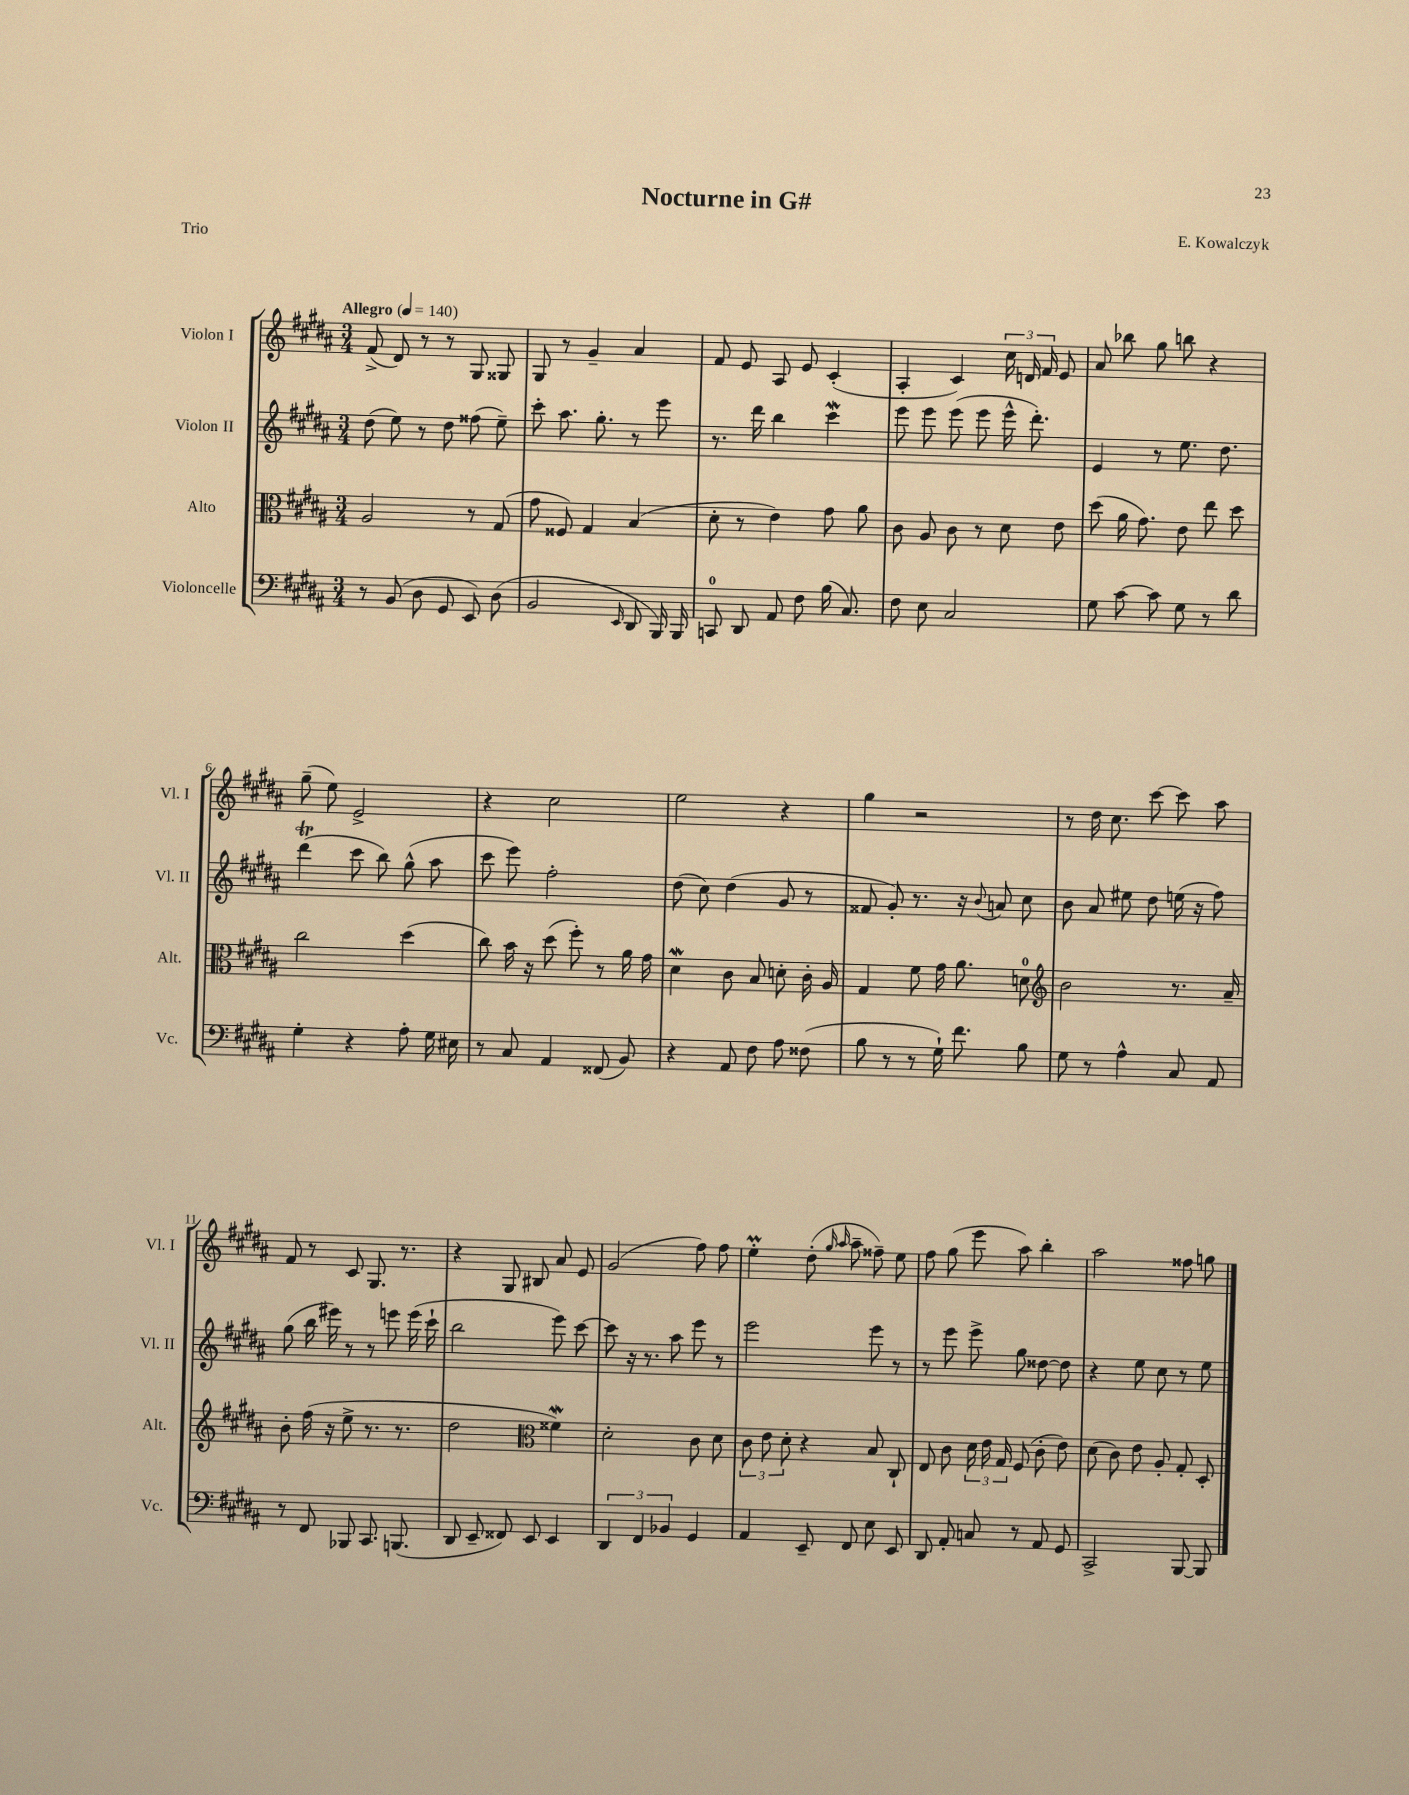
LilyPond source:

\header { title = "Nocturne in G#" composer = "E. Kowalczyk" piece = "Trio" }
<<
\new StaffGroup <<
\new Staff = "s0" \with { instrumentName = "Violon I" shortInstrumentName = "Vl. I" } {
    \clef treble \key b \major \numericTimeSignature \time 3/4 \tempo "Allegro" 4 = 140
    \autoBeamOff fis'8->( dis'8) r8 r8 gis8 gisis8 |
    gis8 r8 gis'4-- ais'4 |
    fis'8 e'8 ais8 e'8 cis'4-.( |
    ais4-. cis'4) \tuplet 3/2 { cis''16 d'16 fis'16 } e'8 |
    ais'8 bes''8 gis''8 b''8 r4 |
    gis''8--( e''8) e'2-> |
    r4 cis''2 |
    e''2 r4 |
    gis''4 r2 |
    r8 dis''16 cis''8. cis'''8~ cis'''8 ais''8 |
    fis'8 r8 cis'8 gis8. r8. |
    r4 gis8 bis8 ais'8 e'8 |
    gis'2( fis''8) fis''8 |
    e''4-.\prall dis''8-.( \grace { gis''16 ais''16 } ais''8-- fisis''8--) e''8 |
    fis''8 gis''8( e'''8 ais''8) b''4-. |
    ais''2 fisis''8 g''8 \bar "|." |
}
\new Staff = "s1" \with { instrumentName = "Violon II" shortInstrumentName = "Vl. II" } {
    \clef treble \key b \major \numericTimeSignature \time 3/4
    \autoBeamOff dis''8( e''8) r8 dis''8 fisis''8( e''8--) |
    cis'''8-. ais''8. gis''8.-. r8 e'''8 |
    r8. dis'''16 b''4 cis'''4\mordent |
    e'''8 e'''8 e'''8( e'''8 e'''16-^ dis'''8.-.) |
    e'4 r8 e''8. dis''8. |
    dis'''4\trill( cis'''8 b''8) gis''8-^( ais''8 |
    cis'''8 e'''8) fis''2-. |
    dis''8( cis''8) dis''4( gis'8 r8 |
    fisis'8 gis'8-.) r8. r16 \appoggiatura { b'8 } a'8 cis''8 |
    b'8 ais'8 eis''8 dis''8 e''16( r16 fis''8) |
    gis''8( b''16 eis'''16) r8 r8 e'''8 e'''16( cis'''16-! |
    b''2 e'''8) cis'''8~ |
    cis'''8 r16 r8. ais''8 e'''8 r8 |
    e'''2 e'''8 r8 |
    r8 e'''8 e'''8-> gis''8 disis''8~ disis''8 |
    r4 e''8 cis''8 r8 e''8 \bar "|." |
}
\new Staff = "s2" \with { instrumentName = "Alto" shortInstrumentName = "Alt." } {
    \clef alto \key b \major \numericTimeSignature \time 3/4
    \autoBeamOff ais2 r8 gis8( |
    gis'8 fisis8) gis4 b4( |
    dis'8-. r8 e'4) gis'8 ais'8 |
    cis'8 ais8 cis'8 r8 dis'8 e'8 |
    dis''8( ais'16 gis'8.) e'8 e''8 dis''8 |
    cis''2 dis''4( |
    cis''8) b'16 r16 dis''8( fis''8-.) r8 ais'16 gis'16 |
    dis'4\mordent cis'8 b8 d'8-. cis'16-. ais16 |
    gis4 fis'8 gis'16 ais'8. d'8-0 |
    \clef treble b'2 r8. ais'16-- |
    b'8-. fis''16( r16 e''8-> r8. r8. |
    dis''2 \clef alto fisis'4\mordent) |
    dis'2-. cis'8 dis'8 |
    \tuplet 3/2 { cis'8 e'8 dis'8-. } r4 b8 cis8-! |
    e8 cis'8 \tuplet 3/2 { dis'16 e'16 gis16 } fis8( cis'8-. e'8) |
    dis'8( cis'8) e'8 ais8-. gis8-. dis8-. \bar "|." |
}
\new Staff = "s3" \with { instrumentName = "Violoncelle" shortInstrumentName = "Vc." } {
    \clef bass \key b \major \numericTimeSignature \time 3/4
    \autoBeamOff r8 b,8( dis8 gis,8 e,8) dis8( |
    b,2 \grace { e,16 } dis,8 b,,16) b,,16 |
    c,8-0 dis,8 ais,8 fis8 b16( cis8.) |
    fis8 e8 cis2 |
    gis8 cis'8~ cis'8 gis8 r8 dis'8 |
    gis4-. r4 ais8-. gis16 eis16 |
    r8 cis8 ais,4 fisis,8( b,8) |
    r4 ais,8 fis8 ais8 fisis8( |
    b8 r8 r8 gis16-!) fis'8. b8 |
    gis8 r8 ais4-^ cis8 ais,8 |
    r8 fis,8 bes,,8 cis,8. b,,8.( |
    dis,8 e,8-- fisis,8) e,8 e,4 |
    \tuplet 3/2 { dis,4 fis,4 bes,4 } gis,4 |
    ais,4 e,8-- fis,8 e8 e,8 |
    dis,8 ais,8-. c8 r8 ais,8 gis,8 |
    cis,2-> b,,8~ b,,8 \bar "|." |
}
>>
>>
